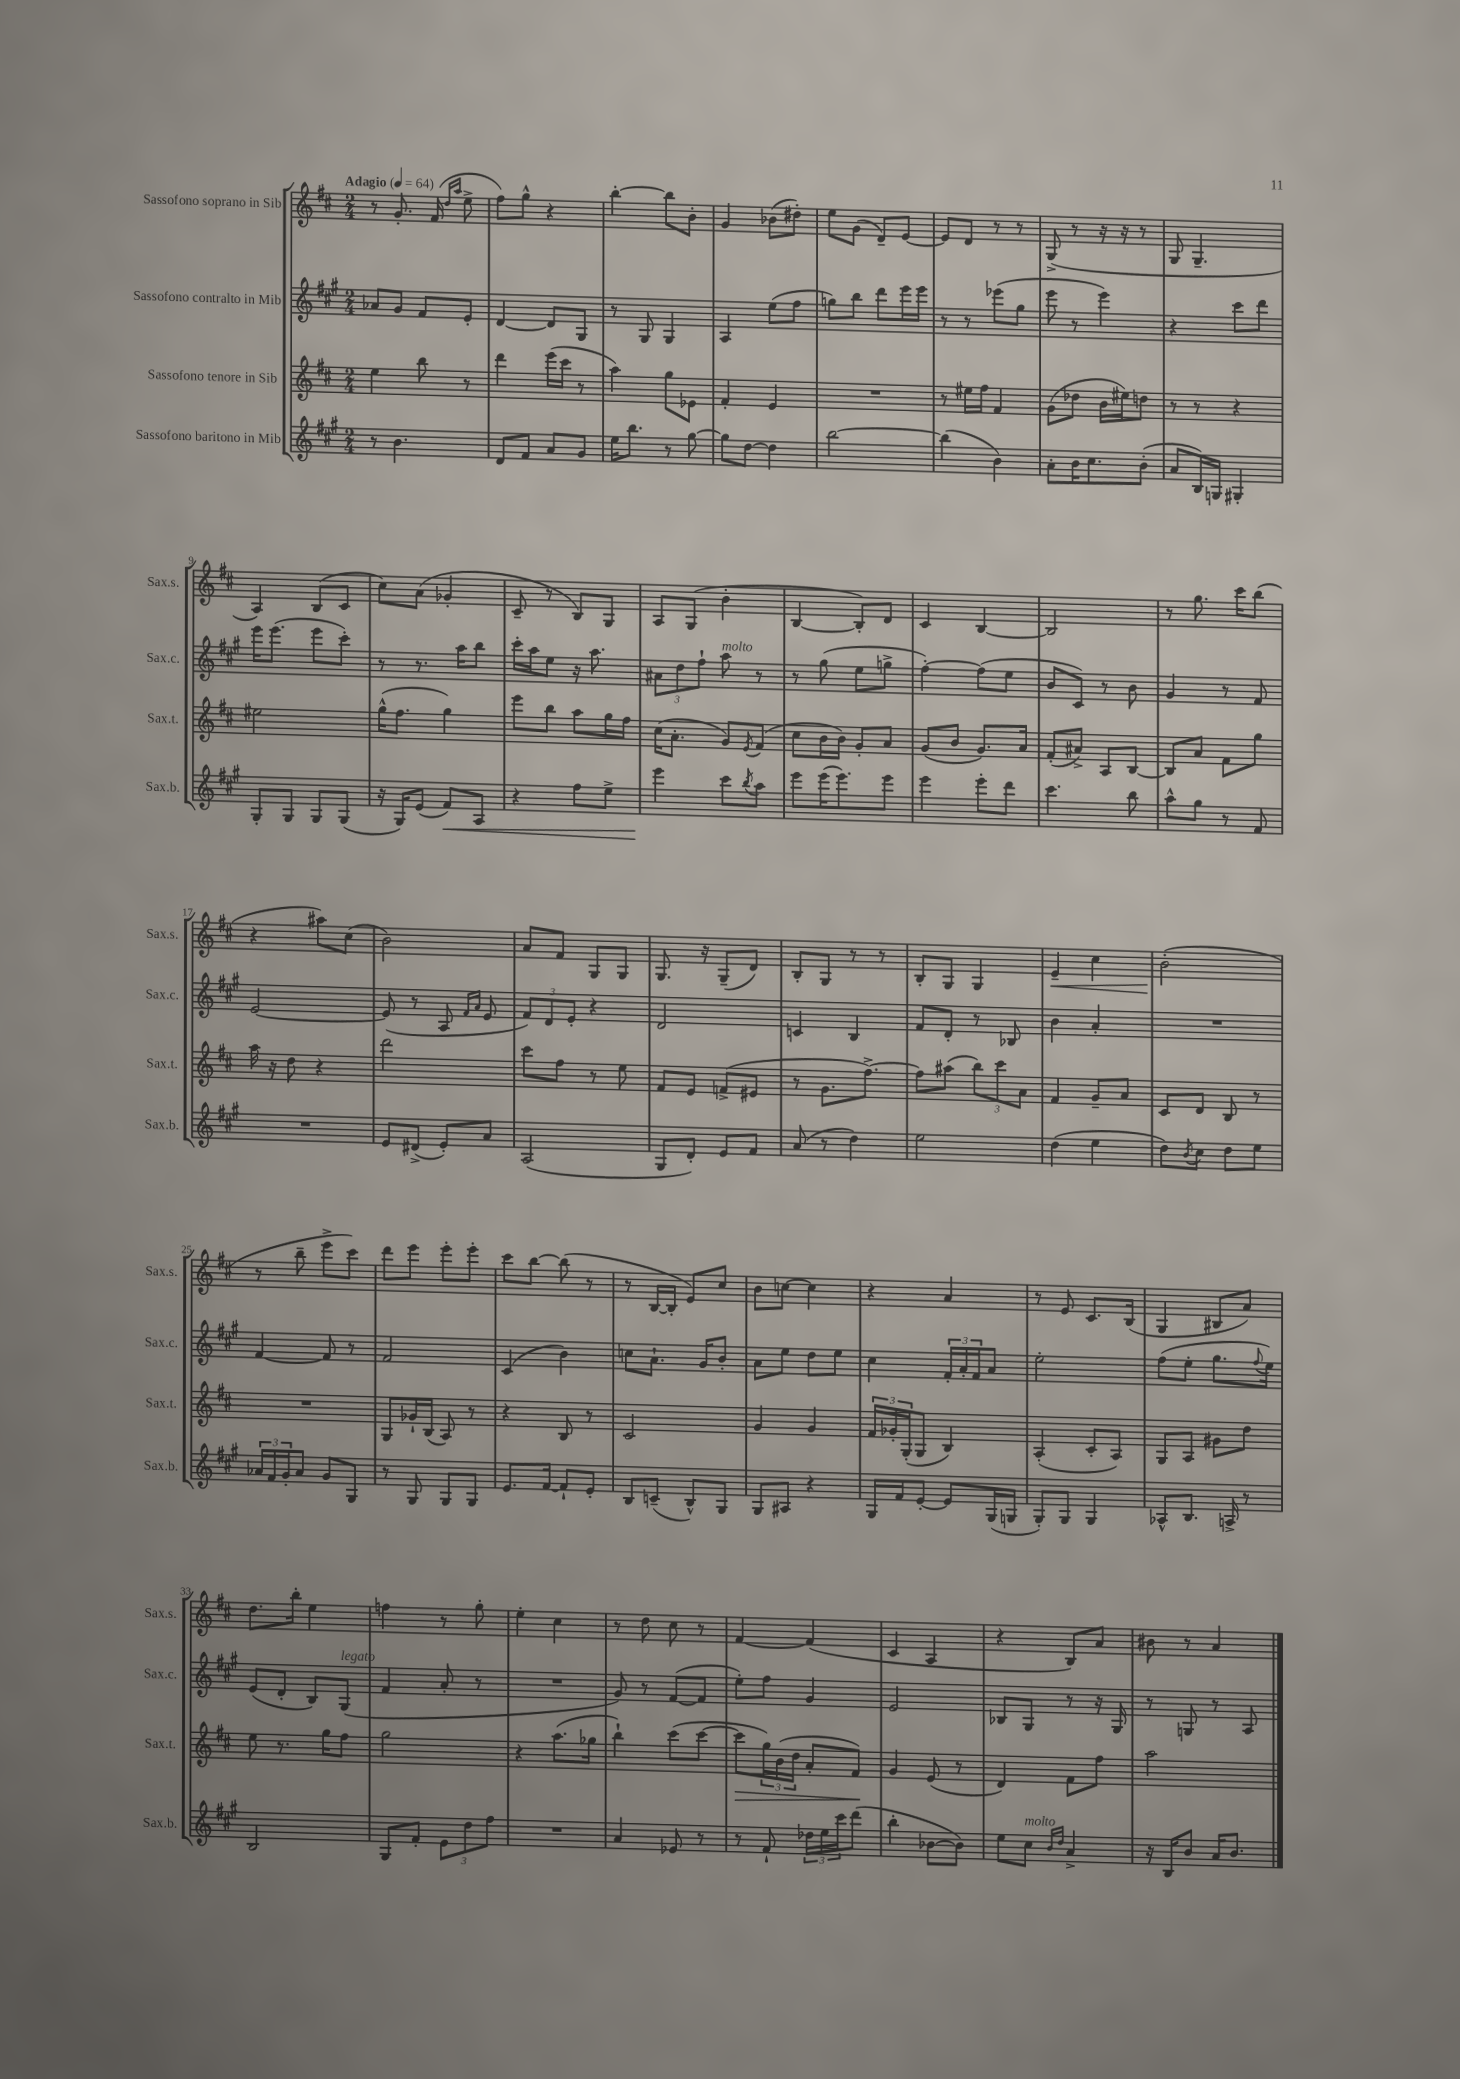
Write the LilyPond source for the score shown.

<<
\new StaffGroup <<
\new Staff = "s0" \with { instrumentName = "Sassofono soprano in Sib" shortInstrumentName = "Sax.s." } {
    \clef treble \key d \major \numericTimeSignature \time 2/4 \tempo "Adagio" 4 = 64
    r8 g'8.-. fis'16( \grace { d''16 a''16 } e''8-> |
    fis''8) g''8-^ r4 |
    b''4~-. b''8 b'8-. |
    g'4 bes'8( dis''8-.) |
    e''8 g'8( d'8--) e'8~ |
    e'8 d'8 r8 r8 |
    g8->( r8 r16 r16 r8 |
    g8 g4.-- |
    a4) b8( cis'8 |
    cis''8) a'8( ges'4-. |
    cis'8-- r8 b8) g8 |
    a8 g8( b'4-. |
    b4~ b8-.) d'8 |
    cis'4 b4~ |
    b2 |
    r8 g''8. cis'''16 b''8( |
    r4 ais''8) cis''8( |
    b'2) |
    a'8 fis'8 g8 g8 |
    g8. r16 g8--( d'8) |
    b8-. g8 r8 r8 |
    b8-. g8 g4 |
    e'4--\< cis''4 |
    b'2-.\!( |
    r8 b''8-- e'''8-> cis'''8) |
    d'''8 e'''8 e'''8-. e'''8-. |
    cis'''8 b''8~ b''8( r8 |
    r8 b16~ b16-. e'8) cis''8 |
    b'8 c''8~ c''4 |
    r4 a'4 |
    r8 e'8 cis'8. b16( |
    g4 bis8 a'8) |
    d''8. b''16-. e''4 |
    f''4 r8 g''8-. |
    e''4-. cis''4 |
    r8 d''8 cis''8 r8 |
    fis'4~ fis'4( |
    cis'4 a4 |
    r4 b8) a'8 |
    bis'8 r8 a'4 \bar "|." |
}
\new Staff = "s1" \with { instrumentName = "Sassofono contralto in Mib" shortInstrumentName = "Sax.c." } {
    \clef treble \key a \major \numericTimeSignature \time 2/4
    aes'8 gis'8 fis'8 e'8-. |
    d'4~ d'8 gis8 |
    r8 gis8 gis4 |
    a4 e''8( fis''8 |
    g''8) b''8 d'''8 e'''16 e'''16 |
    r8 r8 ees'''8( gis''8 |
    e'''8 r8 e'''4) |
    r4 cis'''8 d'''8 |
    e'''16 e'''8.( e'''8 cis'''8-.) |
    r8 r8. a''16 b''8 |
    cis'''16-. a''16 e''8 r16 a''8. |
    \tuplet 3/2 { ais'8 d''8 fis''8-! } a''8^\markup { \italic "molto" } r8 |
    r8 gis''8( e''8 g''8-> |
    fis''4~-.) fis''8( e''8 |
    b'8 cis'8) r8 b'8 |
    gis'4 r8 fis'8 |
    e'2~ |
    e'8( r8 a8 \grace { fis'16 a'16 } e'8 |
    \tuplet 3/2 { fis'8) d'8 e'8-. } r4 |
    d'2 |
    c'4 b4 |
    fis'8 d'8-. r8 bes8 |
    b'4 a'4-. |
    R2 |
    fis'4~ fis'8 r8 |
    fis'2 |
    cis'4( b'4) |
    c''8 a'8.-! gis'16 b'8-. |
    a'8 e''8 d''8 e''8 |
    cis''4 \tuplet 3/2 { fis'16-. a'16-. fis'16 } a'8 |
    e''2-. |
    fis''8( e''8-. gis''8. \appoggiatura { fis''8 } e''16) |
    e'8( d'8-. b8) gis8^\markup { \italic "legato" }( |
    fis'4 a'8-. r8 |
    R2 |
    gis'8) r8 fis'8~( fis'8 |
    e''8-.) fis''8 gis'4 |
    e'2 |
    bes8 gis8 r8 r16 gis16 |
    r8 g8 r8 a8 \bar "|." |
}
\new Staff = "s2" \with { instrumentName = "Sassofono tenore in Sib" shortInstrumentName = "Sax.t." } {
    \clef treble \key d \major \numericTimeSignature \time 2/4
    e''4 b''8 r8 |
    d'''4 e'''16( cis'''16 r8 |
    a''4) g''8 ees'8 |
    fis'4-. e'4 |
    R2 |
    r8 eis''16 fis''16 fis'4 |
    g'8( des''8 b'16 eis''16) d''8 |
    r8 r8 r4 |
    eis''2 |
    g''16-^( fis''8. g''4) |
    e'''8 b''8 a''8 g''16 fis''16 |
    cis''16( a'8.-. g'8) \acciaccatura { e'8 } fis'8( |
    cis''8 b'16 b'16) g'8-. a'8 |
    g'8( b'8 g'8.) a'16 |
    fis'8-.( ais'8->) a8 b8~ |
    b8 a'8 fis'8 g''8 |
    a''16 r16 d''8 r4 |
    d'''2 |
    cis'''8 fis''8 r8 e''8 |
    fis'8 e'8 f'8->( eis'8 |
    r8 g'8. fis''8.~->) |
    fis''8 ais''8( \tuplet 3/2 { b''8) cis'''8 a'8 } |
    fis'4 g'8-- a'8 |
    cis'8 d'8 b8 r8 |
    R2 |
    g8 ges'16-! b16( a8) r8 |
    r4 b8 r8 |
    cis'2 |
    g'4 g'4 |
    \tuplet 3/2 { fis'16 ges'16-. g16-.( } g8 b4) |
    a4-.( cis'8-. a8) |
    g8 a8 gis'8 d''8 |
    e''8 r8. g''16 fis''8 |
    g''2 |
    r4 a''8.( ges''16 |
    b''4-!) cis'''8( cis'''8~ |
    cis'''8\> \tuplet 3/2 { g''16) b'16( d''16 } a'8-. fis'8\!) |
    g'4 e'8( r8 |
    d'4) fis'8 fis''8 |
    a''2 \bar "|." |
}
\new Staff = "s3" \with { instrumentName = "Sassofono baritono in Mib" shortInstrumentName = "Sax.b." } {
    \clef treble \key a \major \numericTimeSignature \time 2/4
    r8 b'4. |
    d'8 fis'8 a'8 gis'8 |
    e''16 b''8. r8 gis''8~ |
    gis''8 d''8~ d''4 |
    b''2~ |
    b''4( b'4) |
    a'8-. b'16 cis''8. b'8-.( |
    a'8 b16) g16 gis4-. |
    gis8-. gis8 gis8 gis8( |
    r16 gis16) e'8( fis'8\<) a8 |
    r4 fis''8 e''8-> |
    e'''4\! cis'''8 \acciaccatura { b''8 } a''8 |
    e'''8 e'''16( e'''8.) e'''8 |
    e'''4 e'''8-. d'''8 |
    cis'''4. b''8 |
    a''8-^ gis''8 r8 fis'8 |
    R2 |
    e'8 dis'8->( e'8-.) a'8 |
    a2( |
    gis8 d'8-.) e'8 fis'8 |
    a'8( r8 d''4) |
    e''2 |
    d''4( e''4 |
    d''8) \acciaccatura { b'8 } cis''8 d''8 e''8 |
    \tuplet 3/2 { aes'16 fis'16 gis'16-. } aes'8 gis'8 gis8 |
    r8 gis8 gis8 gis8 |
    e'8. fis'16~ fis'8-! e'8-. |
    b8 c'8--( b8-^) gis8 |
    gis8 ais8 r4 |
    gis16 fis'16 e'8~-. e'8 gis16( g16 |
    gis8-.) gis8 gis4 |
    aes8-^ b8. a16-> r8 |
    b2 |
    gis8 fis'8-. \tuplet 3/2 { e'8 d''8 fis''8 } |
    R2 |
    a'4 ees'8 r8 |
    r8 fis'8-! \tuplet 3/2 { des''16 e''16 cis'''16 } d'''8( |
    b''4-. bes'8~ bes'8) |
    e''8 cis''8^\markup { \italic "molto" } \grace { b'16 d''16 } a'4-> |
    r16 b16 b'8 a'16 b'8. \bar "|." |
}
>>
>>
